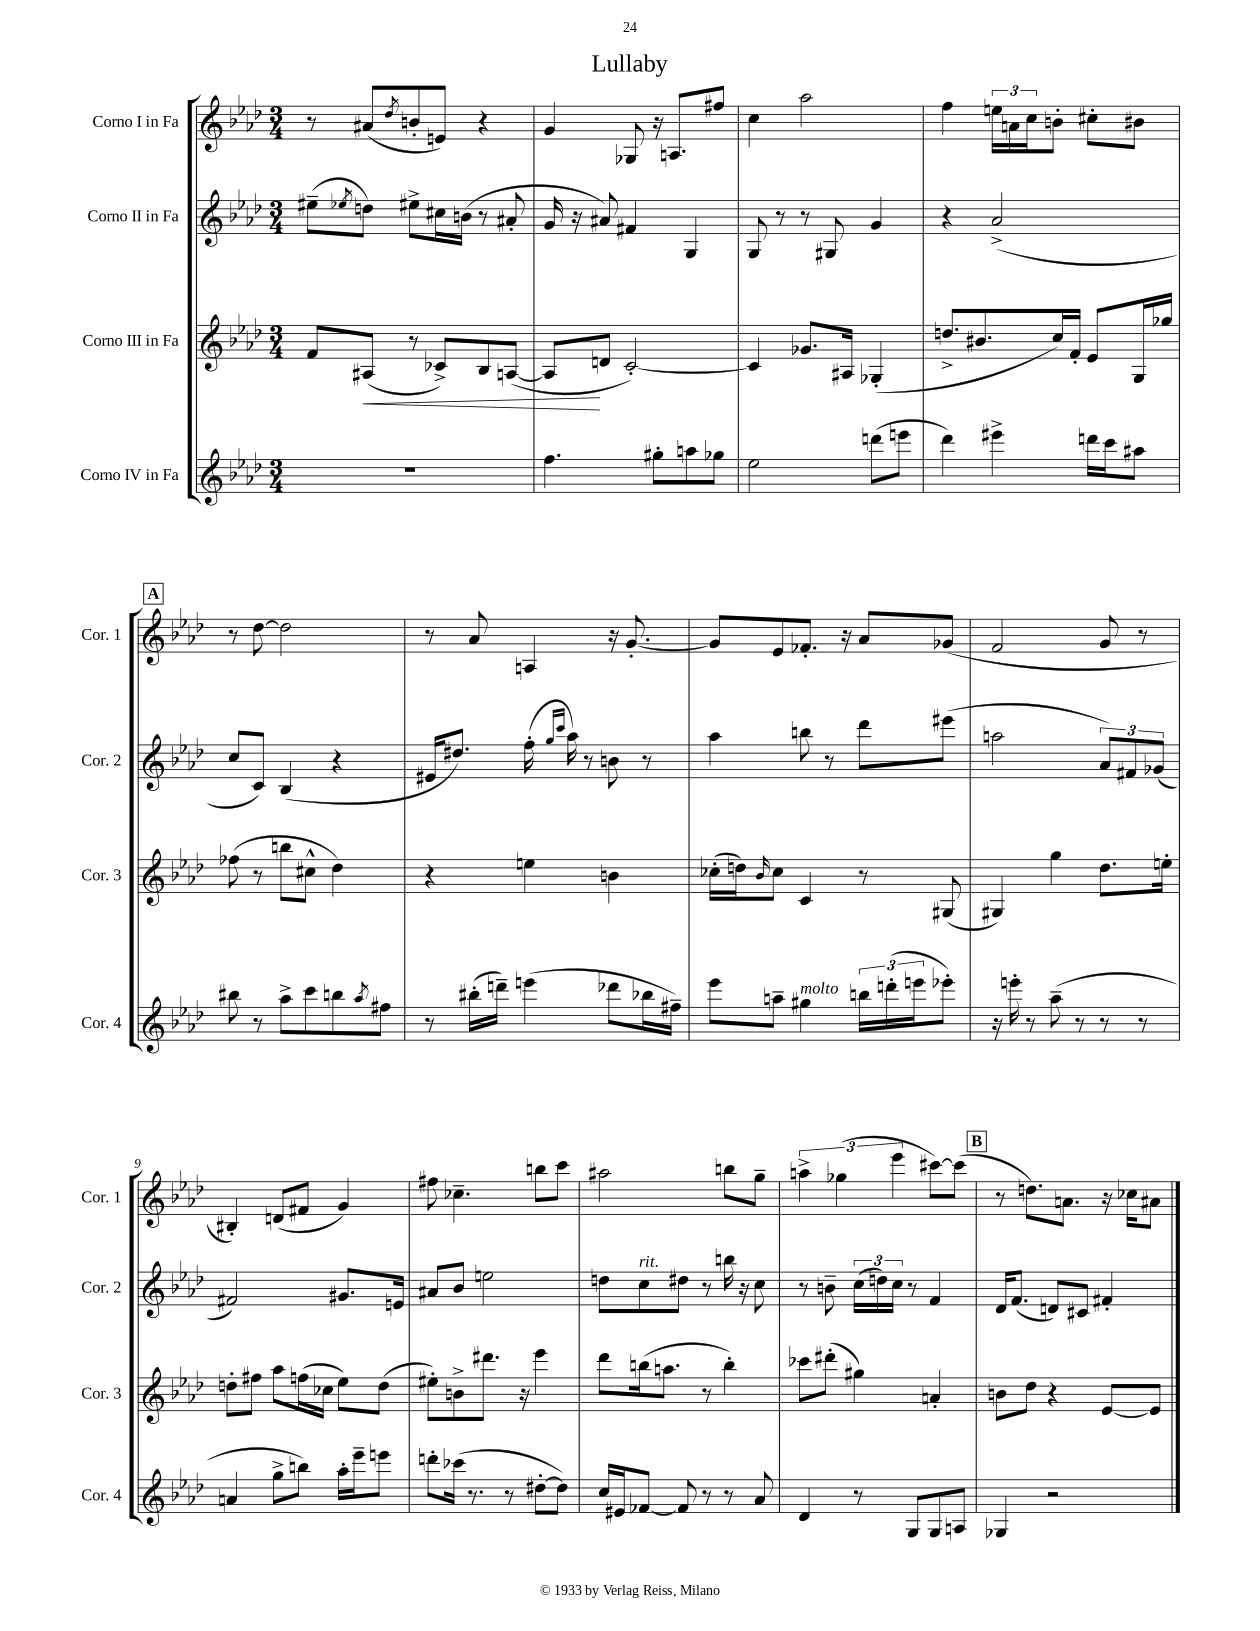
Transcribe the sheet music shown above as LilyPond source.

\header { title = "Lullaby" }
<<
\new StaffGroup <<
\new Staff = "s0" \with { instrumentName = "Corno I in Fa" shortInstrumentName = "Cor. 1" } {
    \clef treble \key aes \major \numericTimeSignature \time 3/4
    r8 ais'8( \acciaccatura { des''8 } b'8-. e'8) r4 |
    g'4 ges8 r16 a8. fis''8 |
    c''4 aes''2 |
    f''4 \tuplet 3/2 { e''16 a'16 c''16 } b'8-. cis''8-. bis'8 |
    \mark \markup { \box "A" } r8 des''8~ des''2 |
    r8 aes'8 a4 r16 g'8.~-. |
    g'8 ees'8 fes'8.-. r16 aes'8 ges'8( |
    f'2 g'8 r8 |
    bis4-.) d'8( fis'8 g'4) |
    fis''8 ces''4.-- b''8 c'''8 |
    ais''2 b''8 g''8-- |
    \tuplet 3/2 { a''4-> ges''4( ees'''4 } cis'''8~) cis'''8( |
    \mark \markup { \box "B" } r8 d''8.) a'8. r16 ces''16 ais'8 \bar "|." |
}
\new Staff = "s1" \with { instrumentName = "Corno II in Fa" shortInstrumentName = "Cor. 2" } {
    \clef treble \key aes \major \numericTimeSignature \time 3/4
    eis''8--( \acciaccatura { ees''8 } d''8) eis''8-> cis''16 b'16( r8 ais'8-. |
    g'16 r16 ais'8) fis'4 g4 |
    g8 r8 r8 gis8 g'4 |
    r4 aes'2->( |
    \mark \markup { \box "A" } c''8 c'8) bes4( r4 |
    eis'16 dis''8.) f''16-.( \grace { g''16 c'''16 } aes''16) r8 b'8 r8 |
    aes''4 b''8 r8 des'''8 eis'''8( |
    a''2 \tuplet 3/2 { aes'8) fis'8 ges'8( } |
    fis'2) gis'8. e'16 |
    ais'8 bes'8 e''2 |
    d''8 c''8^\markup { \italic "rit." } dis''8 r8 b''16 r16 c''8 |
    r8 b'8-- \tuplet 3/2 { c''16( d''16) c''16 } r8 f'4 |
    \mark \markup { \box "B" } des'16 f'8.( d'8) cis'8 fis'4-. \bar "|." |
}
\new Staff = "s2" \with { instrumentName = "Corno III in Fa" shortInstrumentName = "Cor. 3" } {
    \clef treble \key aes \major \numericTimeSignature \time 3/4
    f'8 ais8\<( r8 ces'8->) bes8 a8~( |
    a8\! d'8 c'2~-.) |
    c'4 ges'8. ais16 ges4-.( |
    d''8.-> bis'8. c''16) f'16-. ees'8 g16 ges''16 |
    \mark \markup { \box "A" } fes''8( r8 b''8 cis''8-^ des''4) |
    r4 e''4 b'4 |
    ces''16-.( d''16) \grace { bes'16 } ces''8 c'4 r8 gis8( |
    gis4) g''4 des''8. e''16-. |
    d''8-. fis''8 aes''8 f''16( ces''16 ees''8) d''8( |
    eis''8-.) b'8-> dis'''8. r16 ees'''4 |
    des'''8 b''16( a''8. r8 b''4-.) |
    ces'''8 dis'''8-.( gis''4) a'4-. |
    \mark \markup { \box "B" } b'8 des''8 r4 ees'8~ ees'8 \bar "|." |
}
\new Staff = "s3" \with { instrumentName = "Corno IV in Fa" shortInstrumentName = "Cor. 4" } {
    \clef treble \key aes \major \numericTimeSignature \time 3/4
    R2. |
    f''4. gis''8-. a''8 ges''8 |
    ees''2 d'''8( e'''8 |
    des'''4) eis'''4-> d'''16 c'''16 ais''8 |
    \mark \markup { \box "A" } bis''8 r8 aes''8-> c'''8 b''8 \acciaccatura { aes''8 } fis''8 |
    r8 bis''16-.( d'''16--) e'''4( des'''8 bes''16 fis''16--) |
    ees'''8 a''8-- gis''4^\markup { \italic "molto" } \tuplet 3/2 { b''16 d'''16-.( e'''16 } ees'''8-.) |
    r16 e'''16-. r8 aes''8--( r8 r8 r8 |
    a'4 g''8-> b''8) aes''16-. ees'''16-- e'''8 |
    d'''8-. ces'''16( r8. r8 dis''8~-. dis''8) |
    c''16 eis'16 fes'8~ fes'8 r8 r8 aes'8 |
    des'4 r8 g8 g8 a8 |
    \mark \markup { \box "B" } ges4 r2 \bar "|." |
}
>>
>>
